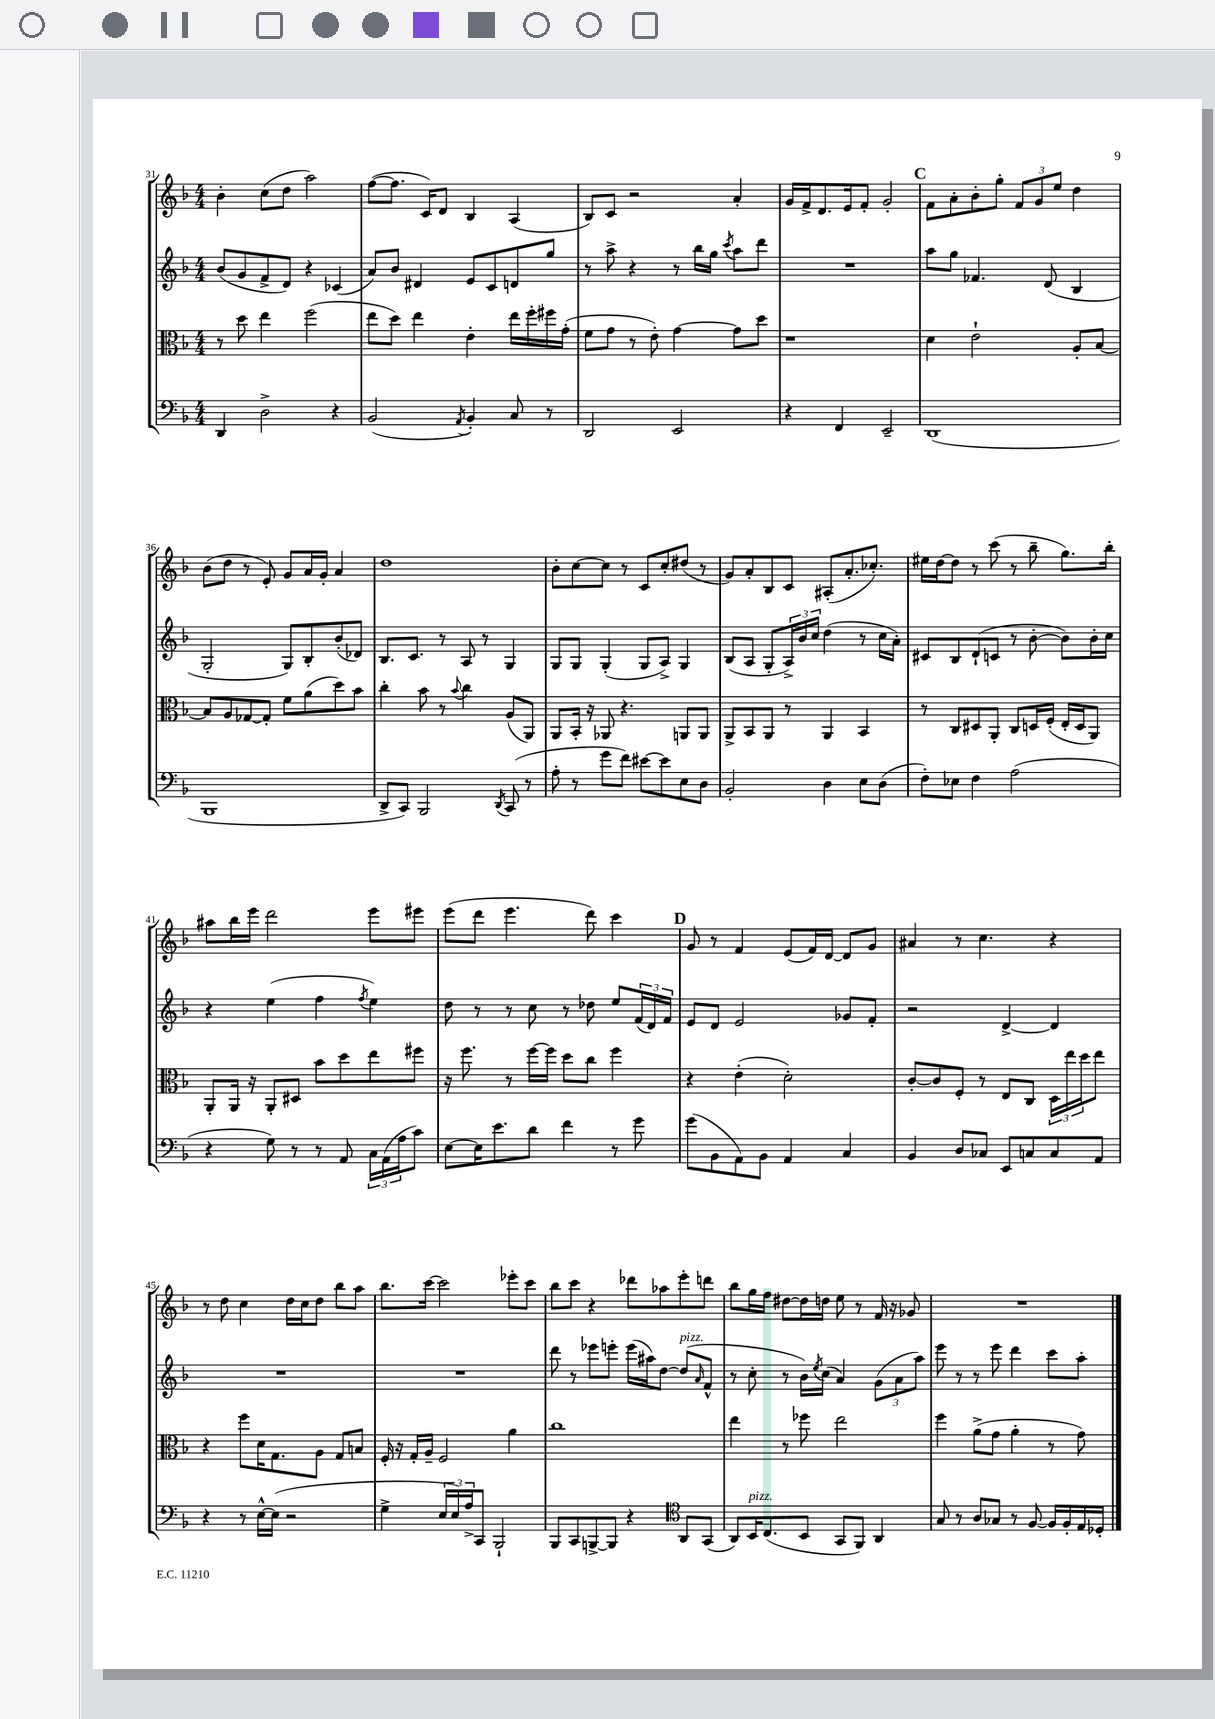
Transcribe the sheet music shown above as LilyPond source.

<<
\new StaffGroup <<
\new Staff = "s0" {
    \clef treble \key f \major \numericTimeSignature \time 4/4
    bes'4-. c''8( d''8 a''2) |
    f''8~( f''8. c'16) d'8 bes4 a4( |
    bes8) c'8 r2 a'4-. |
    g'16 f'16-> d'8. e'16 f'8-. g'2-. |
    \mark \markup { \bold "C" } f'8 a'8-. bes'8-. g''8-. \tuplet 3/2 { f'8 g'8 e''8 } d''4 |
    bes'8( d''8 r8 e'8-.) g'8 a'16 g'16-. a'4 |
    d''1 |
    bes'8-. c''8~ c''8 r8 c'8 c''8-. dis''8( r8 |
    g'8) a'8-. bes8 c'8 ais8-.( a'8.-. ces''8.-.) |
    eis''16 d''16~ d''8 r8 c'''8( r8 bes''8-- g''8.) bes''16-. |
    ais''8 bes''16 e'''16 d'''2 e'''8 eis'''8 |
    e'''8( d'''8 e'''4. d'''8) c'''4 |
    \mark \markup { \bold "D" } g'8 r8 f'4 e'8( f'16) d'16~ d'8 g'8 |
    ais'4 r8 c''4. r4 |
    r8 d''8 c''4 d''16 c''16 d''8 bes''8 a''8 |
    bes''8. c'''16~ c'''2 ees'''8-. c'''8 |
    bes''8 c'''8 r4 des'''8 aes''8 e'''8-. d'''8 |
    bes''8 g''16 f''16 dis''8~ dis''16 d''16 e''8 r8 f'16 r16 ges'8 |
    R1 \bar "|." |
}
\new Staff = "s1" {
    \clef treble \key f \major \numericTimeSignature \time 4/4
    bes'8( g'8 f'8-> d'8) r4 ces'4( |
    a'8) bes'8 dis'4 e'8 c'8 d'8 g''8 |
    r8 a''8-> r4 r8 bes''16 g''16 \acciaccatura { c'''8 } a''8 d'''8 |
    R1 |
    \mark \markup { \bold "C" } a''8 g''8 fes'4. d'8( bes4 |
    g2-. g8) bes8-. bes'8-.( des'8) |
    bes8. c'8. r8 a8 r8 g4 |
    g8 g8 g4-.( g8 a8->) g4 |
    bes8( a8 g8-. \tuplet 3/2 { a16->) bes'16 c''16 } d''4( r8 c''16 a'16-.) |
    cis'8 bes8 d'8-!( c'8 r8 bes'8~-. bes'8) bes'16-. c''16 |
    r4 e''4( f''4 \acciaccatura { f''8 } e''4) |
    d''8 r8 r8 c''8 r8 des''8 e''8 \tuplet 3/2 { f'16( d'16) f'16 } |
    \mark \markup { \bold "D" } e'8 d'8 e'2 ges'8 f'8-. |
    r2 d'4~-> d'4 |
    R1 |
    R1 |
    d'''8 r8 ees'''8 e'''8-. e'''16( ais''16) d''8~ d''8^\markup { \italic "pizz." }( \grace { a'16 } f'8-^ |
    r8 c''8-. r8 bes'16) \acciaccatura { e''8 } c''16( a'4) \tuplet 3/2 { g'8( a'8 a''8) } |
    e'''8 r8 r8 e'''8 d'''4 c'''8 a''8-. \bar "|." |
}
\new Staff = "s2" {
    \clef alto \key f \major \numericTimeSignature \time 4/4
    r8 d''8 e''4 f''2( |
    e''8 d''8) e''4 e'4-. e''16 f''16-. fis''16 g'16-.( |
    f'8 g'8 r8 e'8-.) g'4~ g'8 d''8 |
    r1 |
    \mark \markup { \bold "C" } d'4 e'2-! a8-. bes8~ |
    bes8 a8 ges8~ ges8-. f'8 a'8( d''8) bes'8 |
    c''4-. bes'8 r8 \appoggiatura { bes'8 } c''4 a8( a,8) |
    a,8 bes,16-. r16 aes,8 r4. a,8 a,8 |
    a,8-> bes,8 a,8 r8 a,4 bes,4 |
    r8 c8 dis8 a,8-. c8 d16 f16-.( e16-. d16 a,8) |
    a,8-. a,16 r16 a,8-. dis8 bes'8 d''8 e''8 fis''8 |
    r16 f''8. r8 f''16~ f''16 d''8 c''8 f''4 |
    \mark \markup { \bold "D" } r4 e'4-.( d'2-.) |
    c'8~-. c'8 f8-. r8 e8 c8 \tuplet 3/2 { d16 e''16 d''16 } e''8 |
    r4 f''8 d'16 g8. a8 g8 b8 |
    f16-. r16 g16-. a16-- f2 a'4 |
    c''1 |
    e''4 r8 fes''8 e''2 |
    f''4 a'8->( g'8 a'4-. r8 g'8) \bar "|." |
}
\new Staff = "s3" {
    \clef bass \key f \major \numericTimeSignature \time 4/4
    d,4 d2-> r4 |
    bes,2( \acciaccatura { a,8 } bes,4-.) c8 r8 |
    d,2 e,2 |
    r4 f,4 e,2-- |
    \mark \markup { \bold "C" } d,1( |
    bes,,1 |
    d,8-> c,8) bes,,2 \acciaccatura { d,8 } c,8( r8 |
    a8-. r8 g'8 f'8) eis'8~ eis'8 e8 d8 |
    bes,2-. d4 e8 d8( |
    f8-.) ees8 f4 a2( |
    r4 g8) r8 r8 a,8 \tuplet 3/2 { c16 a,16( a16 } c'8) |
    e8~ e16 e'8. d'8 f'4 r8 g'8 |
    \mark \markup { \bold "D" } g'8( bes,8 a,8) bes,8 a,4 c4 |
    bes,4 d8 ces8 e,8 c8 c8 a,8 |
    r4 r8 e16~-^ e16( r2 |
    g4-> \tuplet 3/2 { e16 e16) a16-> } c,8 bes,,2-! |
    bes,,8 c,8 b,,8~-> b,,8 r4 \clef tenor a,8 g,8( |
    a,8) bes,16^\markup { \italic "pizz." } c8.( bes,8 g,8 f,8) a,4 |
    g8 r8 a8 ges8 r8 f8~ f16 f16-. e16 des16-. \bar "|." |
}
>>
>>
\layout { \context { \Score currentBarNumber = #31 } }
